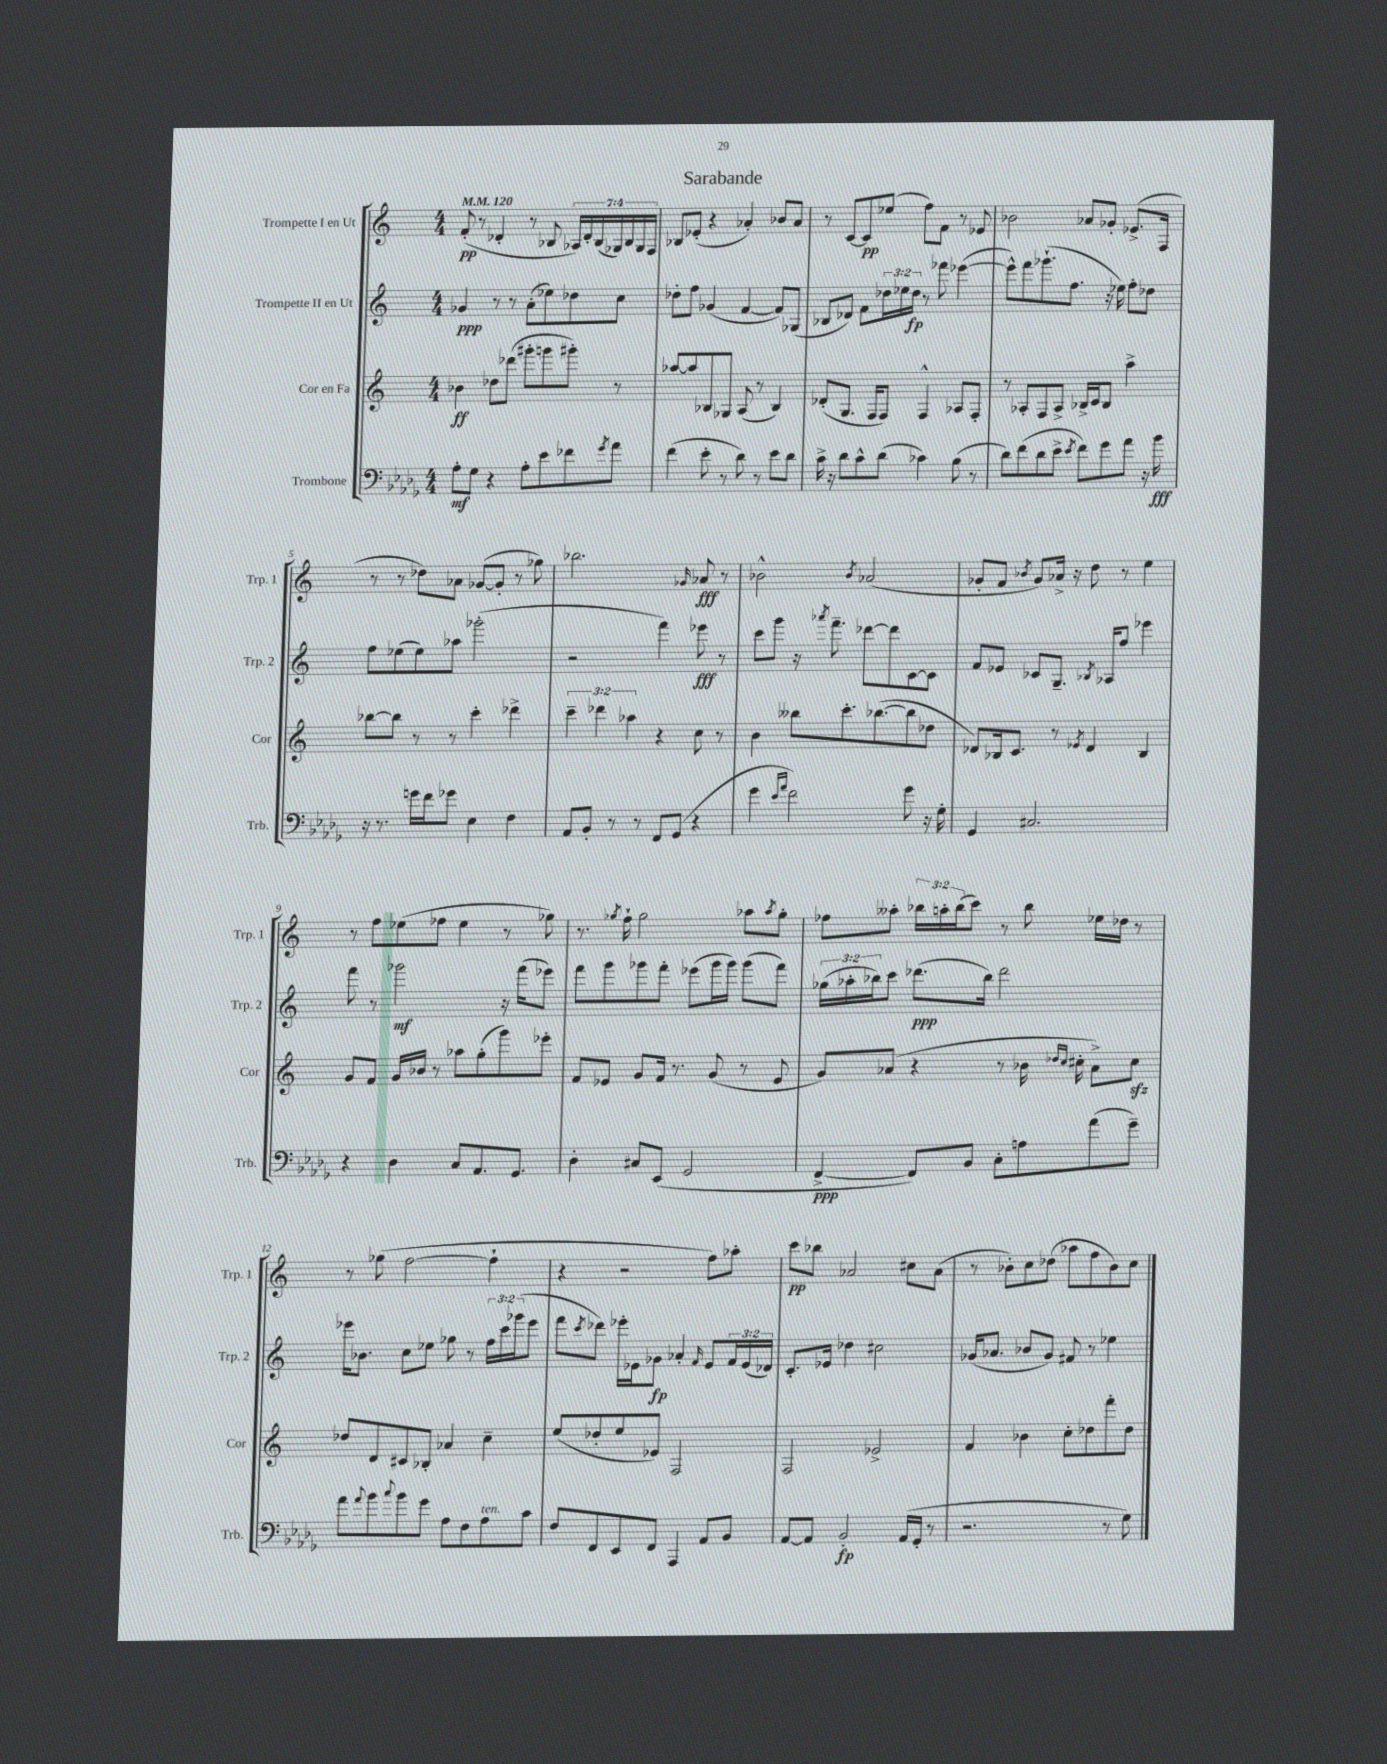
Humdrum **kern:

**kern	**dynam	**kern	**dynam	**kern	**dynam	**kern	**dynam
*part4	*part4	*part3	*part3	*part2	*part2	*part1	*part1
*staff4	*staff4	*staff3	*staff3	*staff2	*staff2	*staff1	*staff1
*I"Trombone	*	*I"Cor en Fa	*	*I"Trompette II en Ut	*	*I"Trompette I en Ut	*
*I'Trb.	*	*I'Cor	*	*I'Trp. 2	*	*I'Trp. 1	*
*clefF4	*	*clefG2	*	*clefG2	*	*clefG2	*
*k[b-e-a-d-g-]	*	*k[]	*	*k[]	*	*k[]	*
*M4/4	*	*M4/4	*	*M4/4	*	*M4/4	*
*MM120	*	*MM120	*	*MM120	*	*MM120	*
=1	=1	=1	=1	=1	=1	=1	=1
8A-'\L	mf	4b-X\	ff	4g-X/	ppp	(8f'/	pp
8G-\J	.	.	.	.	.	8r	.
4r	.	8dd-X\L	.	8r	.	4d-X'/	.
.	.	(8ddd-X\J	.	8r	.	.	.
8A-'\L	.	8ggg#X'\L	.	(8a'\L	.	8r	.
8e-\	.	8gggn\	.	8ee-X\)	.	8B-X/	.
8f-X\	.	8ggg#X'\J)	.	8dd-X\	.	28A-X/LL)	.
.	.	.	.	.	.	28d-'/	.
.	.	.	.	.	.	(28B-/	.
.	.	.	.	.	.	28G-X/)	.
8qg-/	.	.	.	.	.	.	.
8a-\J	.	8r	.	8cc\J	.	.	.
.	.	.	.	.	.	28B-/	.
.	.	.	.	.	.	28G-/	.
.	.	.	.	.	.	28F/JJ	.
=2	=2	=2	=2	=2	=2	=2	=2
(4f\	.	[8aa-X/L	.	8dd-X'\L	.	8B-X/L	.
.	.	8aa-/]	.	8ff\J	.	(8e-X'/J	.
8e-'\	.	8B-X/	.	(4g-X/	.	4r	.
8r	.	8G-X/J	.	.	.	.	.
8d-\)	.	(8A/	.	[4f/	.	4a-X'/)	.
8r	.	8r	.	.	.	.	.
8e-\L	.	4B-/)	.	8f/L])	.	8b-X/L	.
8d-\J	.	.	.	(8G-X/J	.	8a-/J	.
=3	=3	=3	=3	=3	=3	=3	=3
16c^\	.	(8d-X'/L	.	8B-X/L	.	8r	.
16r	.	.	.	.	.	.	.
8d-\L	.	8.G/J	.	8d-X/J)	.	[8c/L	.
8c^^\	.	.	.	8f\L	.	8c/]	pp
.	.	16F/KL	.	.	.	.	.
(8d-\J	.	8F/J)	.	24dd-X\L	.	(8ee-X/J	.
.	.	.	.	24ee-X\	.	.	.
.	.	.	.	24dd-\JJ	fp	.	.
4c-X\)	.	4F^^/	.	8r	.	8ff\L)	.
.	.	.	.	8fff-X\	.	8f\J	.
(8B-\	.	8A-X/L	.	([4eee-X\	.	8r	.
8r	.	8F'/J	.	.	.	8e-X/	.
=4	=4	=4	=4	=4	=4	=4	=4
8d-\L)	.	8r	.	8eee-^^\L])	.	2b-X\	.
(8f\	.	8A-X'/L	.	8fff\	.	.	.
8d-\	.	8F/	.	(8.ggg-X`\	.	.	.
8e-^\J	.	8A-^/J	.	.	.	.	.
.	.	.	.	8.ff\J	.	.	.
8qe-/	.	.	.	.	.	.	.
8f\L)	.	16B-X^/LL	.	.	.	8a-X/L	.
.	.	16c/J	.	.	.	.	.
8g-\	.	8B-/J	.	16r	.	8g-X'/J	.
.	.	.	.	16ee-X\)	.	.	.
8a-\J	.	4aa^\	.	8ff'\L	.	(8.e-X^/L	.
16r	.	.	.	8dd-X\J	.	.	.
16b-\	fff	.	.	.	.	16F/Jk	.
!!LO:LB:g=z
=5	=5	=5	=5	=5	=5	=5	=5
16r	.	[8bb-X\L	.	8ff\L	.	8r	.
8.r	.	.	.	.	.	.	.
.	.	8bb-\J]	.	(8ee-X\	.	8r	.
16gn\LL	.	8r	.	8ee-\)	.	8dd-X\L)	.
16f\J	.	.	.	.	.	.	.
8g-X\J	.	8r	.	8aa-X\J	.	8a-X\J	.
4E-\	.	4ccc'\	.	(2ggg-X'\	.	([8g-X/L	.
.	.	.	.	.	.	8g-'/J]	.
4F\	.	4ddd-X^\	.	.	.	8r	.
.	.	.	.	.	.	8gg-X\)	.
=6	=6	=6	=6	=6	=6	=6	=6
8AA-/L	.	6ccc~\	.	2r	.	2.bb-X\	.
8BB-'/J	.	.	.	.	.	.	.
.	.	6ddd-X\	.	.	.	.	.
8r	.	.	.	.	.	.	.
.	.	6aa-X\	.	.	.	.	.
8r	.	.	.	.	.	.	.
8FF/L	.	4r	.	4fff\)	.	.	.
(8GG-/J	.	.	.	.	.	.	.
.	.	.	.	.	.	16qqg-X/	.
4r	.	8cc\	.	8eee-X\	fff	8a-X/	fff
.	.	8r	.	8r	.	8r	.
=7	=7	=7	=7	=7	=7	=7	=7
4g-\	.	4b\	.	8ccc\L	.	2b-X^^\	.
.	.	.	.	8ggg\J	.	.	.
16qqe-/LL	.	.	.	.	.	.	.
16qqa-/JJ	.	.	.	.	.	.	.
2f\)	.	8bb--X\L	.	16r	.	.	.
.	.	.	.	8qaaa-X/	.	.	.
.	.	.	.	8.fff~\	.	.	.
.	.	8.ccc'\	.	.	.	.	.
.	.	.	.	.	.	8qb-/	.
.	.	.	.	[8ddd-X\L	.	(2a-X/	.
.	.	([8.bb-X\	.	.	.	.	.
.	.	.	.	8ddd-\]	.	.	.
8g-\	.	8bb-\]	.	[8c\	.	.	.
16r	.	8dd-X\J	.	8c\J]	.	.	.
16G-'\	.	.	.	.	.	.	.
=8	=8	=8	=8	=8	=8	=8	=8
4GG-/	.	8d-X/L)	.	8f/L	.	8g-X'/L	.
.	.	16B-X/k	.	8e-X/J	.	8f/J	.
.	.	8.c/J	.	.	.	.	.
.	.	.	.	.	.	8qb-X/	.
2.C#X/	.	.	.	8c-X/L	.	8g-/L)	.
.	.	8r	.	8.G~/J	.	16a-X^/Jk	.
.	.	.	.	.	.	16r	.
.	.	8qe-X/	.	.	.	.	.
.	.	4d-/	.	.	.	8dd\	.
.	.	.	.	8qB-X/	.	.	.
.	.	.	.	16A-X/KL	.	.	.
.	.	.	.	8ff/J	.	8r	.
.	.	4B-/	.	4eee-X\	.	4ee\	.
!!LO:LB:g=z
=9	=9	=9	=9	=9	=9	=9	=9
4r	.	8g/L	.	8fff\	.	8r	.
.	.	8f/J	.	8r	.	8ff\L	.
4D-\	.	16g/LL	.	2ggg-X\	mf	(8ee-X\	.
.	.	16b-X/JJ	.	.	.	.	.
.	.	8r	.	.	.	8ff-X\J	.
8C/L	.	8aa-X\L	.	.	.	4ee-\	.
8.AA-/	.	(8gg'\	.	.	.	.	.
.	.	8ggg\)	.	16r	.	8r	.
8.GG-/J	.	.	.	(16fff\KL	.	.	.
.	.	8eee-X'\J	.	8eee-X\J)	.	8gg-X\)	.
=10	=10	=10	=10	=10	=10	=10	=10
4D-'\	.	8f/L	.	8fff\L	.	8.r	.
.	.	8e-X/J	.	8ggg\	.	.	.
.	.	.	.	.	.	8qgg-X/	.
.	.	.	.	.	.	16ff`\	.
8C#X/L	.	8g/L	.	8ggg-X\	.	2gg-\	.
(8EE-/J	.	16f/Jk	.	8fff'\J	.	.	.
.	.	8.r	.	.	.	.	.
2GG-/	.	.	.	(8eee-X\L	.	.	.
.	.	(8g/	.	16ggg-\L	.	.	.
.	.	.	.	16ggg-\JJ)	.	.	.
.	.	8r	.	(8ggg-\L	.	8aa-X\L	.
.	.	.	.	.	.	8qaa-/	.
.	.	8e-/	.	8fff\J)	.	8gg-'\J	.
=11	=11	=11	=11	=11	=11	=11	=11
[4FF^/	ppp	8g/L)	.	(24gg-X\LL	.	8ff-X\L	.
.	.	.	.	24aa-X'\	.	.	.
.	.	.	.	24bb-X\J)	.	.	.
.	.	(8a-X/J	.	8ccc\J	.	8aa--X'\J	.
8FF/L])	.	4r	.	(8.ddd-X\L	ppp	24bb-X\LL	.
.	.	.	.	.	.	24aan'\	.
.	.	.	.	.	.	(24bb-\J	.
8BB-/J	.	.	.	.	.	8ccc\J)	.
.	.	.	.	16bb-\Jk)	.	.	.
8C'\L	.	8r	.	2ddd-\	.	8r	.
8An\	.	16b-X\	.	.	.	8bb-\	.
.	.	16qqdd-X/LL	.	.	.	.	.
.	.	16qqcc/JJ	.	.	.	.	.
.	.	16cc#X'\	.	.	.	.	.
(8a-\	.	8a-^\L)	.	.	.	16ee-X\LL	.
.	.	.	.	.	.	16dd-X\JJ	.
8g-~\J)	.	8cc#zz\J	.	.	.	8r	.
!!LO:LB:g=z
=12	=12	=12	=12	=12	=12	=12	=12
8a-\L	.	8dd-X/L	.	16eee-X\KL	.	8r	.
.	.	.	.	8.b-X\J	.	.	.
8qqa-/	.	.	.	.	.	.	.
8b-\	.	8d/	.	.	.	(8gg-X\	.
8qqcc/	.	.	.	.	.	.	.
8b-\	.	8c#X/	.	8cc\L	.	[2ff\	.
8g-\J	.	8B-X'/J	.	8ee-X\J	.	.	.
8A-\L	.	4a-X/	.	8gg-X\	.	.	.
8F\	.	.	.	8r	.	.	.
!LO:TX:a:i:t=ten.	!	!	!	!	!	!	!
8A-\	.	4cc~\	.	24ff\LL	.	4ff`\]	.
.	.	.	.	24ccc\	.	.	.
.	.	.	.	(24ggg-X\J	.	.	.
8c\J	.	.	.	8eee-\J	.	.	.
=13	=13	=13	=13	=13	=13	=13	=13
8F/L	.	(8ee/L	.	8fff\L	.	4r	.
.	.	.	.	8qccc/	.	.	.
8FF/	.	8dd-X'/	.	8ddd-X\J)	.	.	.
8EE-/	.	8ee/	.	16eee-X'\LL	.	2r	.
.	.	.	.	16e-X\J	.	.	.
8FF/J	.	8e-X/J)	.	8g-X\J	fp	.	.
4AAA-/	.	2F/	.	4a-X'/	.	.	.
.	.	.	.	16qqf/	.	.	.
8AA-/L	.	.	.	8e-/L	.	8ff\L)	.
8BB-/J	.	.	.	24f/L	.	8aa-X'\J	.
.	.	.	.	(24e-/	.	.	.
.	.	.	.	24d-X/JJ)	.	.	.
=14	=14	=14	=14	=14	=14	=14	=14
[8AA-/L	.	2F/	.	8.c'/L	.	8ccc\L	pp
8AA-/J]	.	.	.	.	.	8bb-X\J	.
.	.	.	.	16e-X/Jk	.	.	.
2BB-'/	fp	.	.	4dd-X\	.	2a-X/	.
.	.	2e-X^/	.	2cc#X\	.	.	.
(16AA-/LL	.	.	.	.	.	8cc#X\L	.
16GG-'/JJ	.	.	.	.	.	.	.
8r	.	.	.	.	.	(8a-\J	.
=15	=15	=15	=15	=15	=15	=15	=15
2.r	.	4f/	.	(16g-X/KL	.	8r	.
.	.	.	.	8.a-X/J	.	.	.
.	.	.	.	.	.	8b-X'\L)	.
.	.	4b-X\	.	8b-X/L	.	8cc\	.
.	.	.	.	8g-/J)	.	(8dd-X\J	.
.	.	8cc'\L	.	8f#X/	.	8aa-X\L	.
.	.	8dd-X\	.	8r	.	8ff\	.
8r	.	8fff'\	.	4ee-X\	.	8b-\)	.
8G-\)	.	8dd-\J	.	.	.	8cc\J	.
==	==	==	==	==	==	==	==
*-	*-	*-	*-	*-	*-	*-	*-
